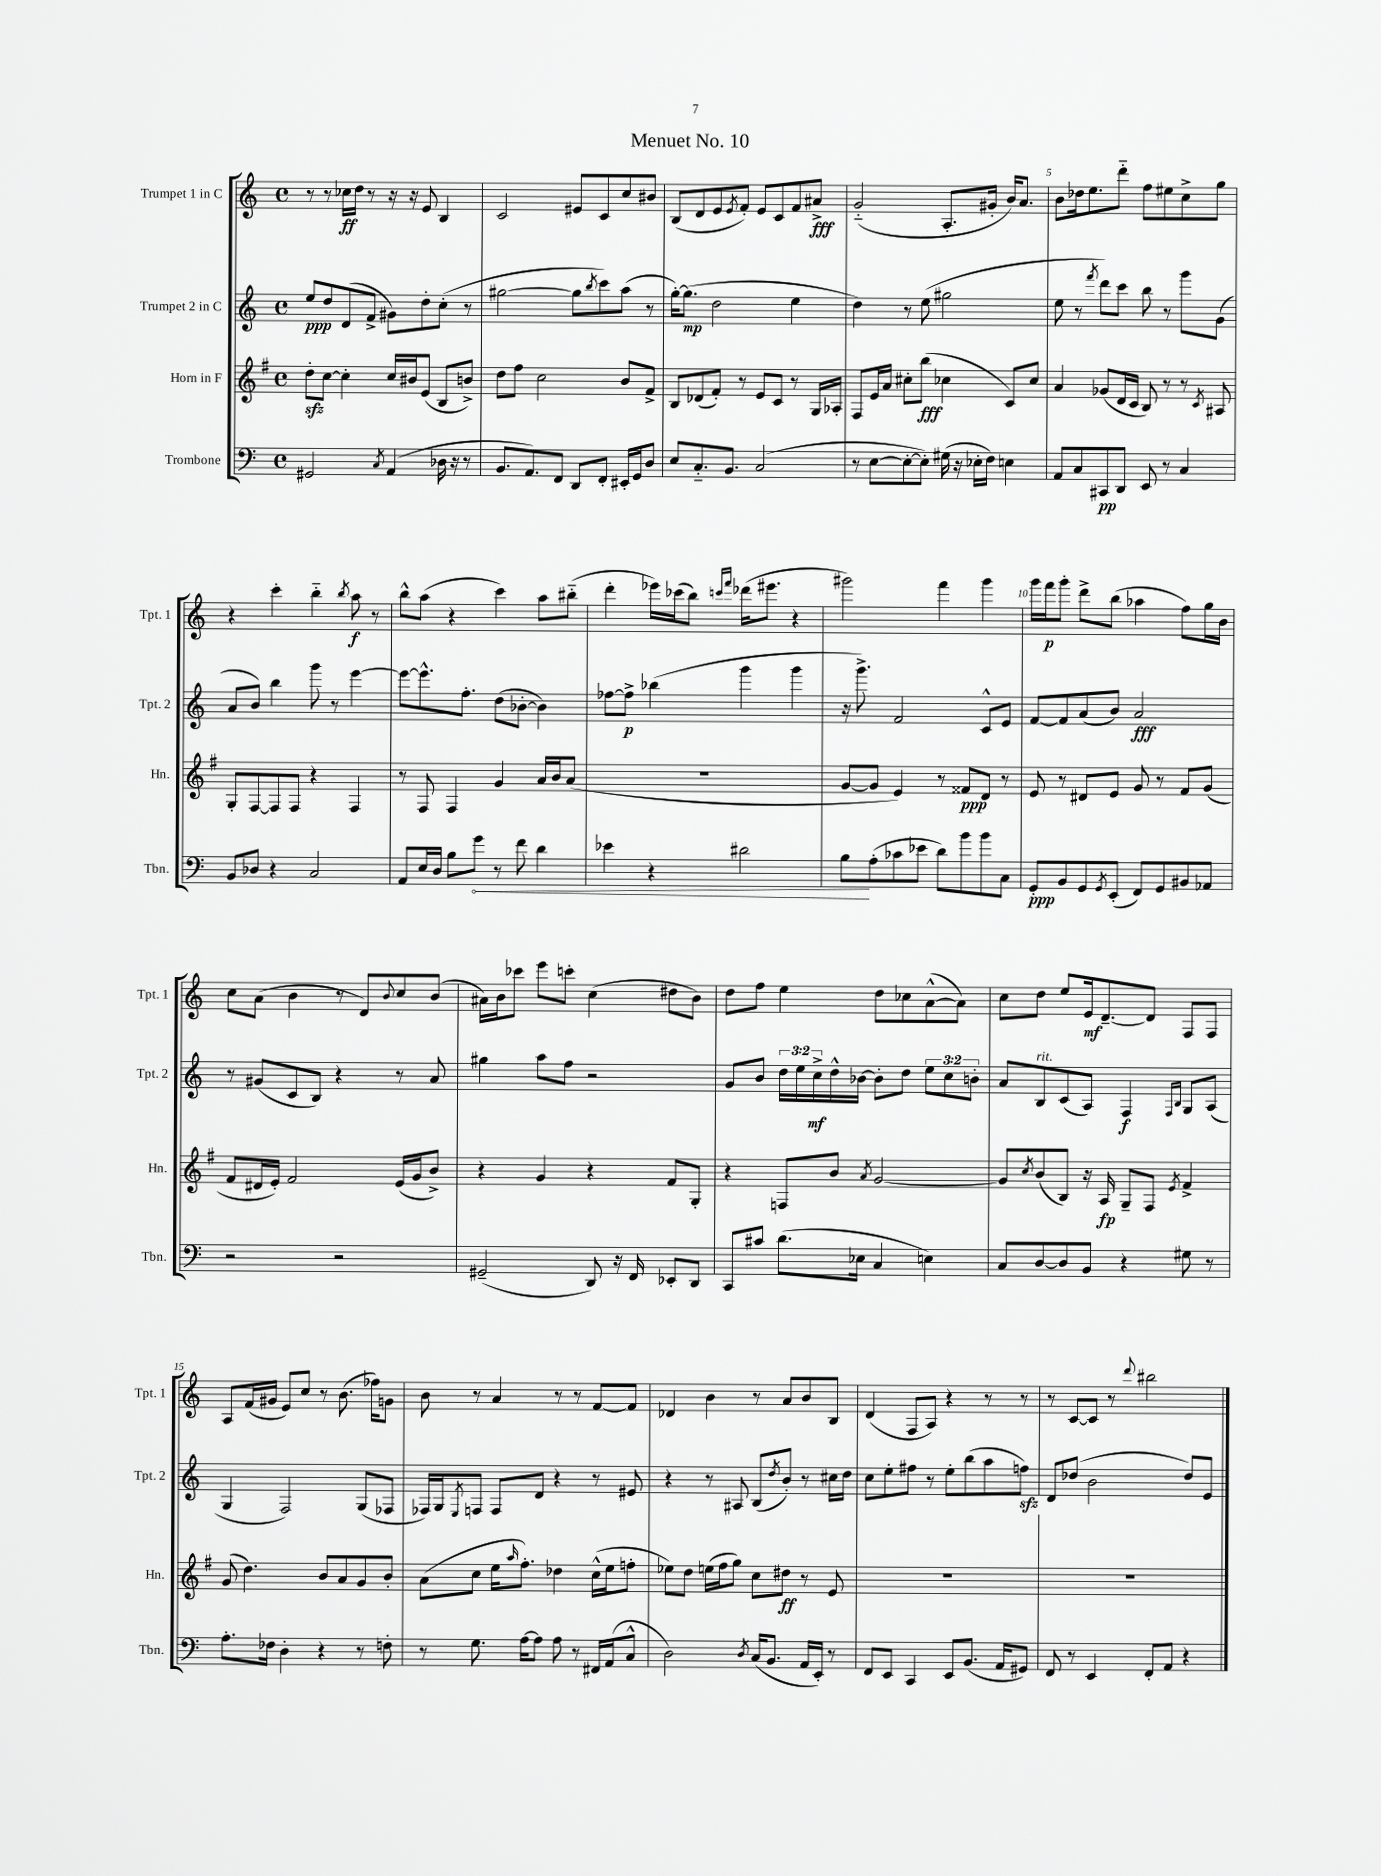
\header { title = "Menuet No. 10" }
<<
\new StaffGroup <<
\new Staff = "s0" \with { instrumentName = "Trumpet 1 in C" shortInstrumentName = "Tpt. 1" } {
    \clef treble \key c \major \defaultTimeSignature \time 4/4
    r8 r8 ces''16\ff d''16 r8 r16 r16 e'8 b4 |
    c'2 eis'8 c'8 c''8 bis'8 |
    b8( d'8 e'8 \acciaccatura { e'8 } f'8-.) e'8 c'8 f'8 ais'8->\fff |
    g'2-_( a8.-. gis'16-. b'16) a'8. |
    b'8 des''16 e''8. d'''8-_ f''8 eis''8 c''8-> g''8 |
    r4 c'''4-. b''4-_ \acciaccatura { b''8 } a''8\f r8 |
    b''8-^ a''8( r4 c'''4) a''8 bis''8-_( |
    d'''4-. ees'''16) ces'''16( b''8) \grace { c'''16 f'''16 } des'''16( eis'''8. r4 |
    gis'''2) f'''4 gis'''4 |
    g'''16 f'''16\p g'''8-. d'''8-> b''8( aes''4 f''8) g''16 b'16 |
    c''8 a'8( b'4 r8 d'8) \appoggiatura { b'8 } c''8 b'8( |
    ais'16) b'16 ces'''8 e'''8 c'''8-. c''4( dis''8 b'8) |
    d''8 f''8 e''4 d''8 ces''8 a'8~-^( a'8) |
    c''8 d''8 e''8 e'16\mf d'8.~-- d'8 f8 f8 |
    a8 f'16( gis'16 e'8) c''8 r8 b'8.( fes''16) g'8 |
    b'8 r8 a'4 r8 r8 f'8~ f'8 |
    des'4 b'4 r8 a'8 b'8 b8 |
    d'4( f8 a8) r4 r8 r8 |
    r8 c'8~ c'8 r8 \appoggiatura { d'''8 } bis''2 \bar "|." |
}
\new Staff = "s1" \with { instrumentName = "Trumpet 2 in C" shortInstrumentName = "Tpt. 2" } {
    \clef treble \key c \major \defaultTimeSignature \time 4/4 \override Staff.TupletNumber.text = #tuplet-number::calc-fraction-text
    e''8\ppp d''8 d'8( f'8-> gis'8) d''8-. c''8-.( r8 |
    gis''2~ gis''8 \acciaccatura { b''8 } c'''8) a''8( r8 |
    g''16~-.) g''8.\mp( d''2 e''4 |
    d''4) r8 e''8( gis''2 |
    e''8 r8 \acciaccatura { f'''8 } d'''8) c'''8 b''8 r8 g'''8 g'8( |
    a'8 b'8) b''4 g'''8 r8 e'''4~ |
    e'''8~ e'''8.-^ f''8.-. d''8( bes'8~-. bes'4) |
    fes''8~ fes''8->\p bes''4( g'''4 g'''4 |
    r16 g'''8.->) f'2 c'8-^ e'8 |
    f'8~ f'8 a'8( b'8) a'2\fff |
    r8 gis'8( c'8 b8) r4 r8 a'8 |
    gis''4 a''8 f''8 r2 |
    g'8 b'8 \tuplet 3/2 { d''16 e''16 c''16->\mf } d''16-^ bes'16~ bes'8-. d''8 \tuplet 3/2 { e''8 c''8 b'8-. } |
    a'8 b8^\markup { \italic "rit." } c'8( a8) f4\f \grace { f16 b16 } g8 a8( |
    g4 f2) g8( fes8 |
    fes16) g16 \acciaccatura { e8 } f8 f8 d'8 r4 r8 eis'8 |
    r4 r8 ais8 b8( \acciaccatura { d''8 } b'8-.) r8 cis''16 d''16 |
    c''8 e''8-. fis''8 r8 e''8-. b''8( a''8 f''8\sfz) |
    d'8 des''8( b'2 des''8) e'8 \bar "|." |
}
\new Staff = "s2" \with { instrumentName = "Horn in F" shortInstrumentName = "Hn." } {
    \clef treble \key g \major \defaultTimeSignature \time 4/4
    d''8-.\sfz c''8~ c''4-. c''16 bis'16 e'8( b8 b'8->) |
    d''8 fis''8 c''2 b'8 fis'8-> |
    b8 des'8( fis'8-.) r8 e'8 c'8 r8 g16 aes16-. |
    fis8 e'16 a'16 cis''8-. b''8\fff( ces''4 c'8) ces''8 |
    a'4 ges'8( d'16 c'16 b8) r8 r8 \acciaccatura { c'8 } ais8 |
    g8-. fis8~ fis8 fis8 r4 fis4 |
    r8 fis8 fis4 g'4 a'16 b'16 a'8( |
    R1 |
    g'8~ g'8 e'4) r8 fisis'8\ppp d'8 r8 |
    e'8 r8 dis'8 e'8 g'8 r8 fis'8 g'8( |
    fis'8 dis'16 e'16-.) fis'2 e'16( g'16 b'8->) |
    r4 g'4 r4 fis'8 g8-. |
    r4 f8 b'8 \acciaccatura { a'8 } g'2~ |
    g'8 \acciaccatura { c''8 } b'8( b8) r16 a16\fp g8-- fis8 \acciaccatura { e'8 } fis'4-> |
    g'8( d''4.) b'8 a'8 g'8 b'8-. |
    a'8( c''8 e''16 \grace { a''16 } fis''8.-.) des''4 c''16-^( e''16 f''8-. |
    ees''8) d''8 e''16( fis''16 g''8) c''8 dis''8\ff r8 e'8 |
    R1 |
    R1 \bar "|." |
}
\new Staff = "s3" \with { instrumentName = "Trombone" shortInstrumentName = "Tbn." } {
    \clef bass \key c \major \defaultTimeSignature \time 4/4
    gis,2 \acciaccatura { c8 } a,4( des16 r16 r8 |
    b,8. a,8.) f,8 d,8 f,8-. eis,16-. g,16 d8 |
    e8 c8.-_ b,8. c2( |
    r8 e8~ e8~-. e8-.) gis16( r16 ees16-. f16) e4 |
    a,8 c8 cis,8\pp d,8 e,8 r8 c4 |
    b,8 des8 r4 c2 |
    a,8 e16 d16 b8 \once \override Hairpin.circled-tip = ##t g'8\< r8 f'8 d'4 |
    ees'4 r4 dis'2 |
    b8\! a8-.( ces'8 ees'8 d'8) b'8 b'8 c8 |
    g,8-.\ppp b,8 g,8 \acciaccatura { g,8 } e,8-.( f,8) g,8 bis,8 aes,8 |
    r2 r2 |
    gis,2--( d,8) r16 f,16 ees,8-. d,8 |
    c,8 cis'8 d'8.( ees16 c4 e4) |
    c8 d8~ d8 b,8 r4 gis8 r8 |
    a8.-. fes16 d4-. r4 r8 f8-. |
    r8 g8. a16~ a8 a8 r8 fis,16 a,16( c8-^ |
    d2) \acciaccatura { d8 } c16( b,8. a,16 e,16-.) r8 |
    f,8 e,8 c,4 e,8 b,8.( a,16 gis,8) |
    f,8 r8 e,4 f,8-. a,8 r4 \bar "|." |
}
>>
>>
\layout { \context { \Score \override BarNumber.break-visibility = ##(#f #t #t) barNumberVisibility = #(every-nth-bar-number-visible 5) } }
